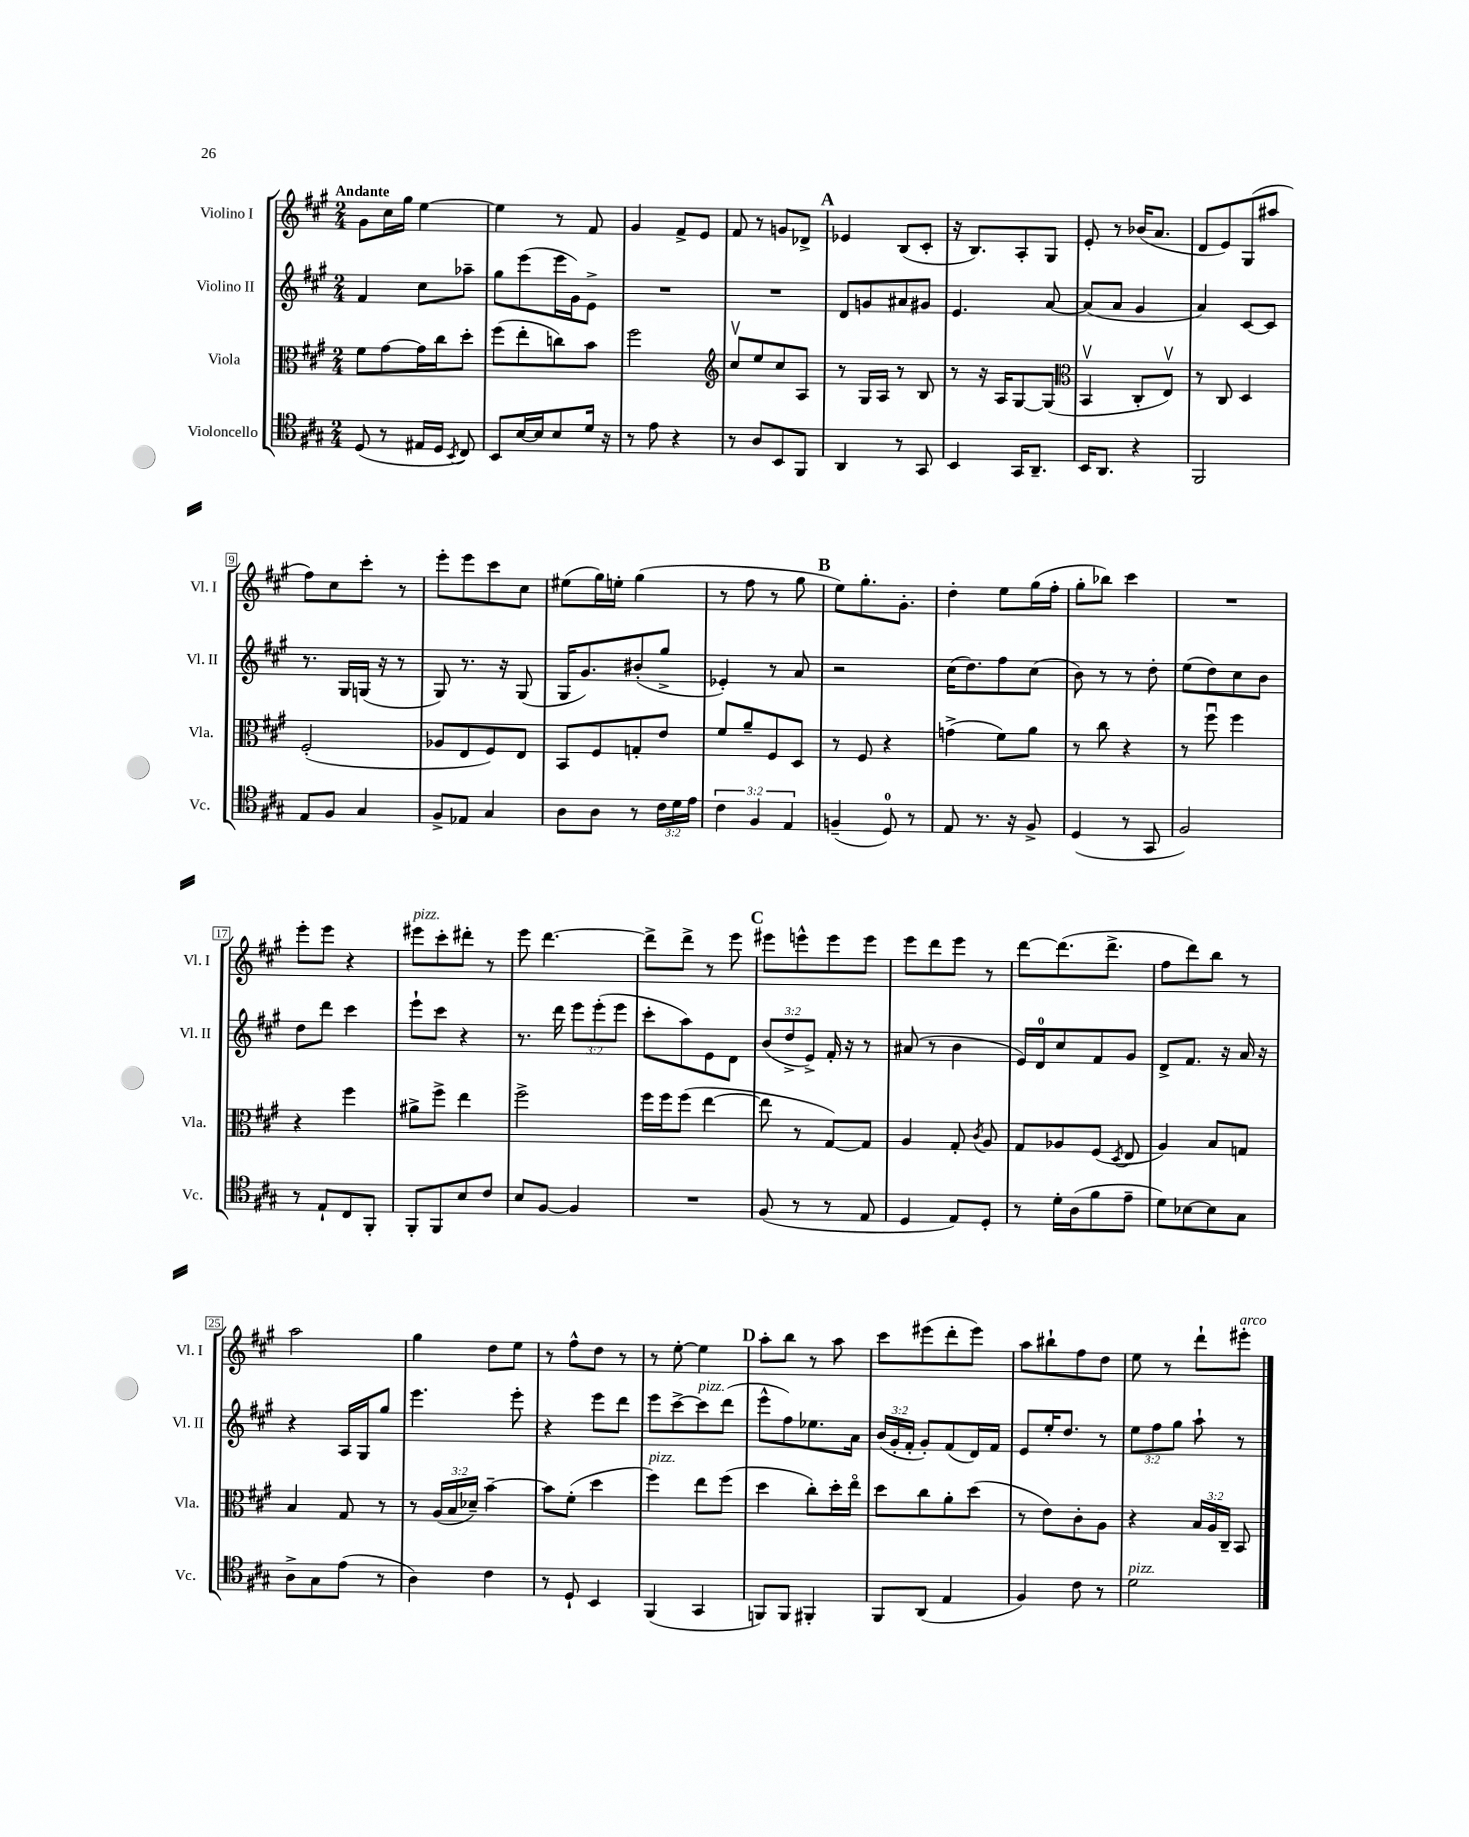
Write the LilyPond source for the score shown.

<<
\new StaffGroup <<
\new Staff = "s0" \with { instrumentName = "Violino I" shortInstrumentName = "Vl. I" } {
    \clef treble \key a \major \numericTimeSignature \time 2/4 \tempo "Andante"
    \autoBeamOff gis'8[ cis''16 gis''16] e''4~ |
    e''4 r8 fis'8 |
    gis'4 fis'8[-> e'8] |
    fis'8 r8 g'8[ des'8]-> |
    \mark \markup { \bold "A" } ees'4 b8[( cis'8]-. |
    r16 b8.[) a8-. gis8] |
    e'8-. r8 bes'16[( a'8.] |
    d'8[ e'8) gis8( ais''8] |
    fis''8[) cis''8 cis'''8]-. r8 |
    e'''8[-. e'''8 cis'''8 cis''8] |
    eis''8[( gis''16) e''16]-. gis''4( |
    r8 fis''8 r8 gis''8 |
    \mark \markup { \bold "B" } e''8[) gis''8.-. gis'8.]-. |
    d''4-. e''8[ gis''16( fis''16]-. |
    gis''8[-. bes''8]) cis'''4 |
    R2 |
    e'''8[-. e'''8] r4 |
    eis'''8[^\markup { \italic "pizz." } cis'''8-. dis'''8]-. r8 |
    e'''8 d'''4.~ |
    d'''8[-> d'''8]-> r8 e'''8 |
    \mark \markup { \bold "C" } eis'''8[ e'''8-^ e'''8 e'''8] |
    e'''8[ d'''8 e'''8] r8 |
    d'''8[~ d'''8.( d'''8.]-> |
    fis''8[ d'''8) b''8] r8 |
    a''2 |
    gis''4 d''8[ e''8] |
    r8 fis''8[-^ d''8] r8 |
    r8 e''8~-. e''4 |
    \mark \markup { \bold "D" } a''8[-. b''8] r8 a''8 |
    cis'''8[ eis'''8( d'''8-. eis'''8]) |
    a''8[ bis''8-! fis''8 d''8] |
    e''8 r8 d'''8[-! eis'''8]-.^\markup { \italic "arco" } \bar "|." |
}
\new Staff = "s1" \with { instrumentName = "Violino II" shortInstrumentName = "Vl. II" } {
    \clef treble \key a \major \numericTimeSignature \time 2/4 \override Staff.TupletNumber.text = #tuplet-number::calc-fraction-text
    \autoBeamOff fis'4 cis''8[ aes''8]-- |
    gis''8[ e'''8( e'''16 gis'16) e'8]-> |
    R2 |
    R2 |
    \mark \markup { \bold "A" } d'8[ g'8 ais'8 gis'8] |
    e'4. a'8~ |
    a'8[( a'8] gis'4 |
    a'4) cis'8[~ cis'8] |
    r8. gis16[ g16]( r16 r8 |
    gis8) r8. r16 gis8( |
    gis16[ gis'8.) bis'8-.( gis''8]-> |
    ees'4-.) r8 a'8 |
    \mark \markup { \bold "B" } r2 |
    cis''16[( d''8.) fis''8 cis''8]( |
    b'8) r8 r8 d''8-. |
    e''8[( d''8) cis''8 b'8] |
    d''8[ d'''8] cis'''4 |
    e'''8[-! cis'''8] r4 |
    r8. d'''16 \tuplet 3/2 { e'''8[ e'''8-.( e'''8] } |
    cis'''8[-. a''8) e'8 d'8] |
    \mark \markup { \bold "C" } \tuplet 3/2 { b'8[( d''8-> e'8]->) } fis'16-. r16 r8 |
    ais'8( r8 b'4 |
    e'16[) d'16-0 cis''8 fis'8 gis'8] |
    d'8[-> fis'8.] r16 a'16 r16 |
    r4 a16[ gis16 gis''8] |
    e'''4. e'''8-. |
    r4 e'''8[ d'''8] |
    e'''8[ cis'''8~-> cis'''8^\markup { \italic "pizz." } d'''8]( |
    \mark \markup { \bold "D" } e'''8[-^ fis''8) ees''8. a'16] |
    \tuplet 3/2 { b'16[( gis'16-. fis'16]-. } gis'8[-.) fis'8( d'16) fis'16] |
    e'8[ e''16-. d''8.] r8 |
    \tuplet 3/2 { e''8[ fis''8 gis''8] } a''8-! r8 \bar "|." |
}
\new Staff = "s2" \with { instrumentName = "Viola" shortInstrumentName = "Vla." } {
    \clef alto \key a \major \numericTimeSignature \time 2/4 \override Staff.TupletNumber.text = #tuplet-number::calc-fraction-text
    \autoBeamOff fis'8[ gis'8~ gis'16 cis''16 d''8]-. |
    fis''8[( e''8-. c''8) b'8] |
    fis''2 |
    \clef treble cis''8[\upbow e''8 cis''8 a8] |
    \mark \markup { \bold "A" } r8 gis16[ a16] r8 b8 |
    r8 r16 a16[ gis8~ gis8]( |
    \clef alto b,4\upbow cis8[-. e8]\upbow) |
    r8 cis8 d4 |
    fis2-.( |
    aes8[ e8 fis8) e8] |
    b,8[ fis8 g8-. e'8] |
    fis'8[ a'8-- fis8 d8] |
    \mark \markup { \bold "B" } r8 fis8 r4 |
    g'4->( fis'8[) a'8] |
    r8 cis''8 r4 |
    r8 fis''8\downbow fis''4 |
    r4 fis''4 |
    ais'8[-> fis''8]-> e''4 |
    fis''2-> |
    fis''16[ fis''16 fis''8]( e''4~ |
    \mark \markup { \bold "C" } e''8 r8 gis8[~) gis8] |
    a4 gis8-. \acciaccatura { cis'8 } a8 |
    gis8[ aes8 fis8]( \acciaccatura { d8 } e8 |
    a4) b8[ g8] |
    b4 gis8 r8 |
    r8 \tuplet 3/2 { a16[( b16 des'16]--) } b'4~-- |
    b'8[ fis'8]-.( d''4 |
    fis''4^\markup { \italic "pizz." }) e''8[ fis''8]( |
    \mark \markup { \bold "D" } d''4 cis''8[-.) d''16-. e''16]\flageolet |
    d''8[ cis''8 a'8-. d''8]( |
    r8 e'8[) cis'8-. a8] |
    r4 \tuplet 3/2 { b16[ a16 cis16]-- } b,8 \bar "|." |
}
\new Staff = "s3" \with { instrumentName = "Violoncello" shortInstrumentName = "Vc." } {
    \clef tenor \key a \major \numericTimeSignature \time 2/4 \override Staff.TupletNumber.text = #tuplet-number::calc-fraction-text
    \autoBeamOff d8( r8 eis16[ d16] \acciaccatura { b,8 } cis8) |
    b,8[ b16~ b16 b8 d'16] r16 |
    r8 e'8 r4 |
    r8 a8[ b,8 fis,8] |
    \mark \markup { \bold "A" } a,4 r8 gis,8 |
    b,4 gis,16[ a,8.]-- |
    b,16[ a,8.] r4 |
    fis,2 |
    e8[ fis8] gis4 |
    fis8[-> ees8] gis4 |
    a8[ a8] r8 \tuplet 3/2 { cis'16[ d'16 e'16] } |
    \tuplet 3/2 { cis'4 fis4 e4 } |
    \mark \markup { \bold "B" } f4--( d8-0) r8 |
    e8 r8. r16 fis8-> |
    d4( r8 gis,8 |
    fis2) |
    r8 e8[-! cis8 fis,8]-. |
    fis,8[-. fis,8 b8 cis'8] |
    b8[ fis8]~ fis4 |
    R2 |
    \mark \markup { \bold "C" } fis8( r8 r8 e8 |
    d4 e8[) d8]-. |
    r8 d'16[-. a16( fis'8 e'8]-- |
    d'8[) bes8~ bes8 gis8] |
    a8[-> gis8 e'8]( r8 |
    a4) cis'4 |
    r8 d8-! b,4 |
    fis,4( gis,4 |
    \mark \markup { \bold "D" } f,8[) f,8] fis,4-. |
    fis,8[ a,8]( e4 |
    fis4) cis'8 r8 |
    d'2^\markup { \italic "pizz." } \bar "|." |
}
>>
>>
\layout { \context { \Score \override BarNumber.stencil = #(make-stencil-boxer 0.1 0.3 ly:text-interface::print) } }
